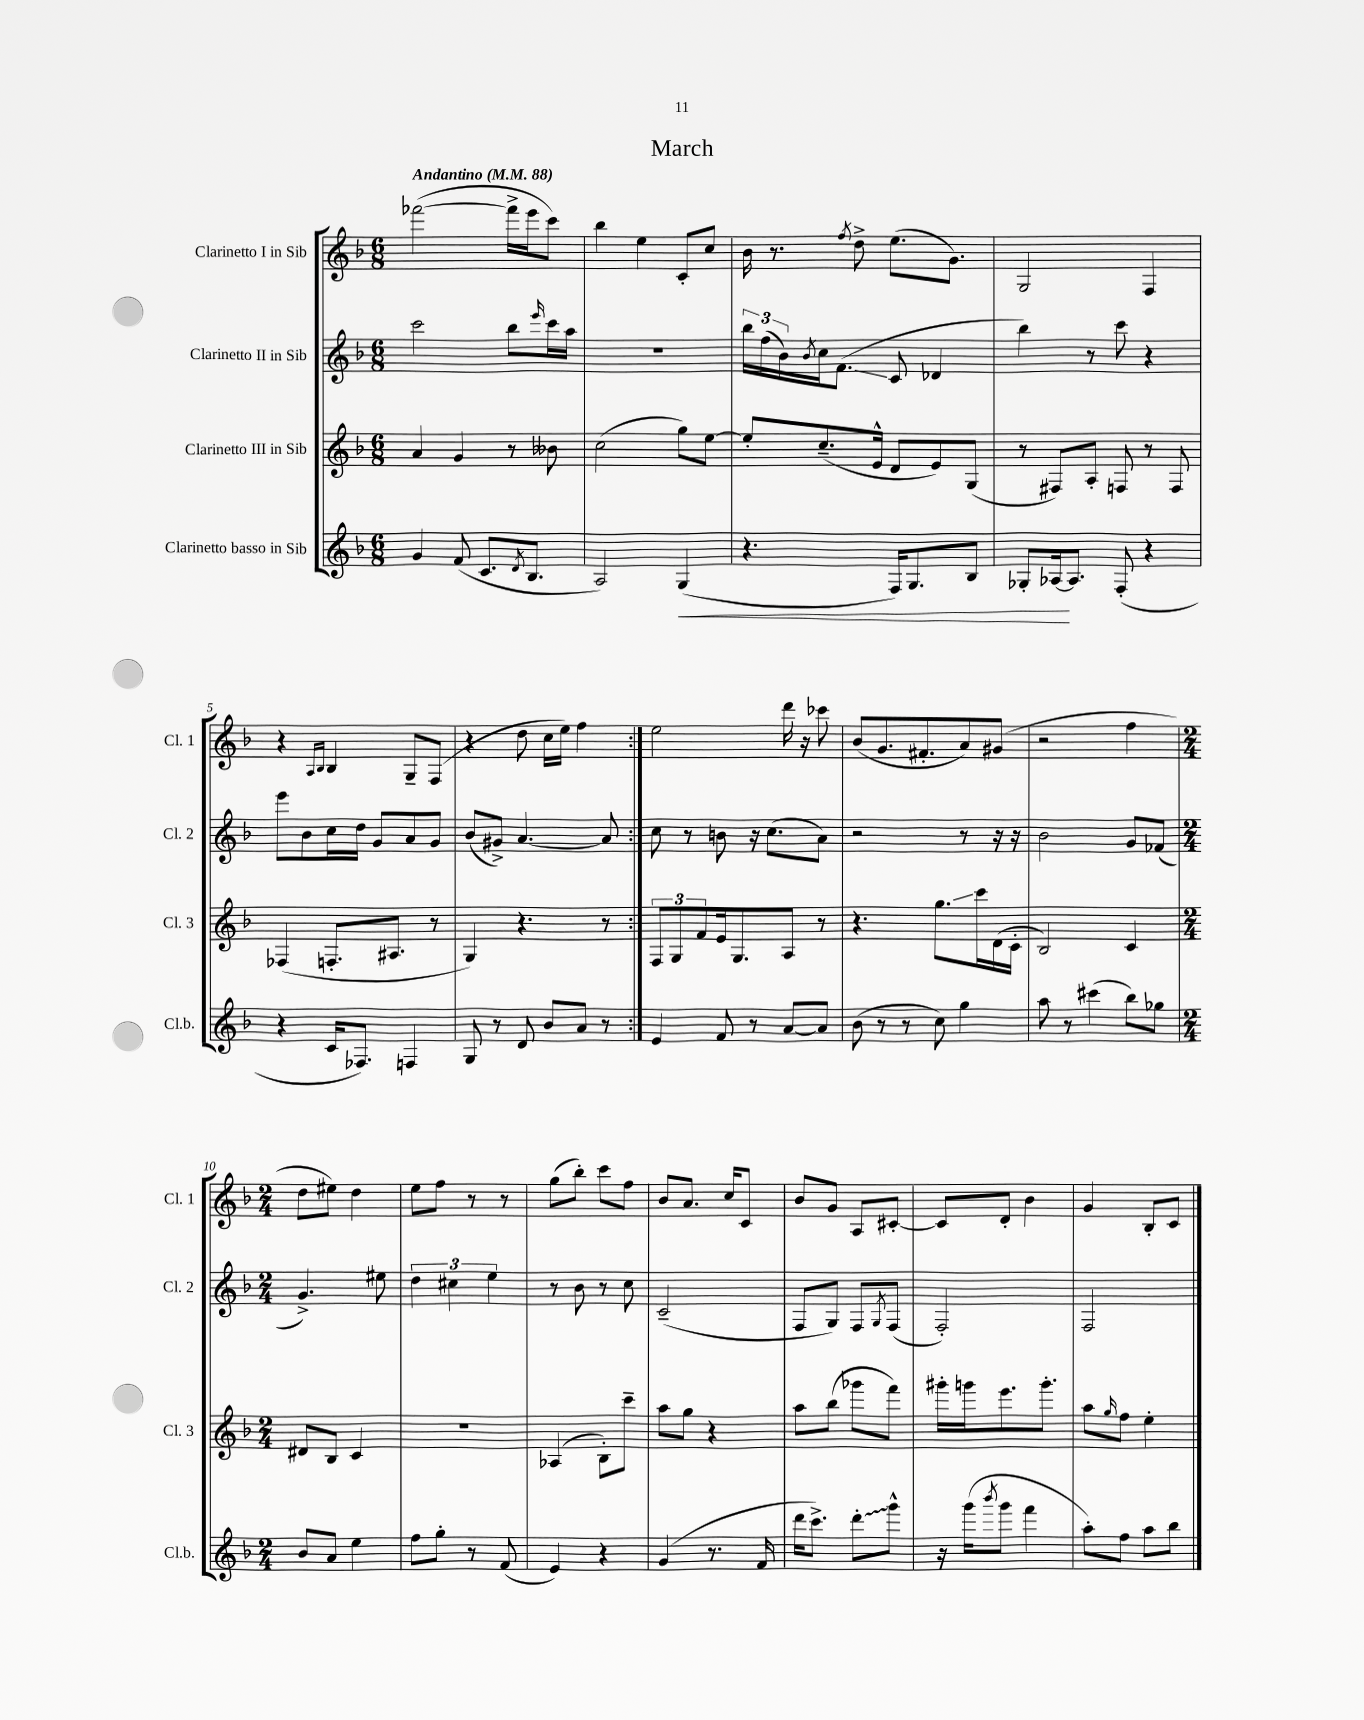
\header { title = "March" }
<<
\new StaffGroup <<
\new Staff = "s0" \with { instrumentName = "Clarinetto I in Sib" shortInstrumentName = "Cl. 1" } {
    \clef treble \key f \major \numericTimeSignature \time 6/8 \tempo "Andantino" 4 = 88
    \repeat volta 2 { fes'''2~( fes'''16-> e'''16 c'''8) |
    bes''4 e''4 c'8-. c''8 |
    bes'16 r8. \acciaccatura { f''8 } d''8-> e''8.( g'8.) |
    g2 f4 |
    r4 \grace { a16 bes16 } bes4 g8-- f8( |
    r4 d''8 c''16 e''16) f''4 | }
    e''2 d'''16 r16 ces'''8 |
    bes'8( g'8. fis'8.-. a'8) gis'8( |
    r2 f''4 |
    \numericTimeSignature \time 2/4 d''8 eis''8) d''4 |
    e''8 f''8 r8 r8 |
    g''8( bes''8-.) c'''8 f''8 |
    bes'8 a'8. c''16 c'8 |
    bes'8 g'8 a8 cis'8~-. |
    cis'8 d'8-. bes'4 |
    g'4 bes8-. c'8 \bar "|." |
}
\new Staff = "s1" \with { instrumentName = "Clarinetto II in Sib" shortInstrumentName = "Cl. 2" } {
    \clef treble \key f \major \numericTimeSignature \time 6/8
    \repeat volta 2 { c'''2 bes''8 \grace { e'''16 } c'''16 a''16 |
    R2. |
    \tuplet 3/2 { bes''16 f''16( bes'16) } \acciaccatura { bes'8 } c''16 f'8.\glissando( c'8 des'4 |
    bes''4) r8 c'''8 r4 |
    e'''8 bes'8 c''16 d''16 g'8 a'8 g'8 |
    bes'8( gis'8->) a'4.~ a'8 | }
    c''8 r8 b'8 r16 c''8.( a'8) |
    r2 r8 r16 r16 |
    bes'2 g'8 fes'8( |
    \numericTimeSignature \time 2/4 g'4.->) eis''8 |
    \tuplet 3/2 { d''4 cis''4 e''4 } |
    r8 bes'8 r8 c''8 |
    c'2--( |
    f8 g8) f8 \acciaccatura { g8 } f8( |
    f2-.) |
    f2 \bar "|." |
}
\new Staff = "s2" \with { instrumentName = "Clarinetto III in Sib" shortInstrumentName = "Cl. 3" } {
    \clef treble \key f \major \numericTimeSignature \time 6/8
    \repeat volta 2 { a'4 g'4 r8 beses'8 |
    c''2( g''8) e''8~ |
    e''8-. c''8.--( e'16-^ d'8 e'8) g8( |
    r8 fis8) a8-. f8 r8 f8 |
    fes4( f8.-. ais8. r8 |
    g4) r4. r8 | }
    \tuplet 3/2 { f8 g8 f'8 } e'16 g8. a8 r8 |
    r4. g''8.\glissando c'''16 d'16( c'16-. |
    bes2) c'4 |
    \numericTimeSignature \time 2/4 dis'8 bes8 c'4 |
    R2 |
    aes4( bes8-.) c'''8-- |
    a''8 g''8 r4 |
    a''8 bes''8( ges'''8 f'''8) |
    gis'''16-. g'''16 e'''8. g'''8.-. |
    a''8 \grace { g''16 } f''8 e''4-. \bar "|." |
}
\new Staff = "s3" \with { instrumentName = "Clarinetto basso in Sib" shortInstrumentName = "Cl.b." } {
    \clef treble \key f \major \numericTimeSignature \time 6/8
    \repeat volta 2 { g'4 f'8( c'8. \acciaccatura { d'8 } bes8. |
    a2) g4\<( |
    r4. f16) g8. bes8 |
    ges8-. aes16~\! aes8. f8-.( r4 |
    r4 c'16 fes8.) f4 |
    g8 r8 d'8 bes'8 a'8 r8 | }
    e'4 f'8 r8 a'8~ a'8 |
    bes'8( r8 r8 c''8) g''4 |
    a''8 r8 cis'''4( bes''8) ges''8 |
    \numericTimeSignature \time 2/4 bes'8 a'8 e''4 |
    f''8 g''8-. r8 f'8( |
    e'4) r4 |
    g'4( r8. f'16 |
    d'''16 c'''8.->) \once \override Glissando.style = #'zigzag d'''8-.\glissando g'''8-^ |
    r16 g'''16( \acciaccatura { bes'''8 } g'''8 f'''4 |
    a''8-.) f''8 a''8 bes''8 \bar "|." |
}
>>
>>
